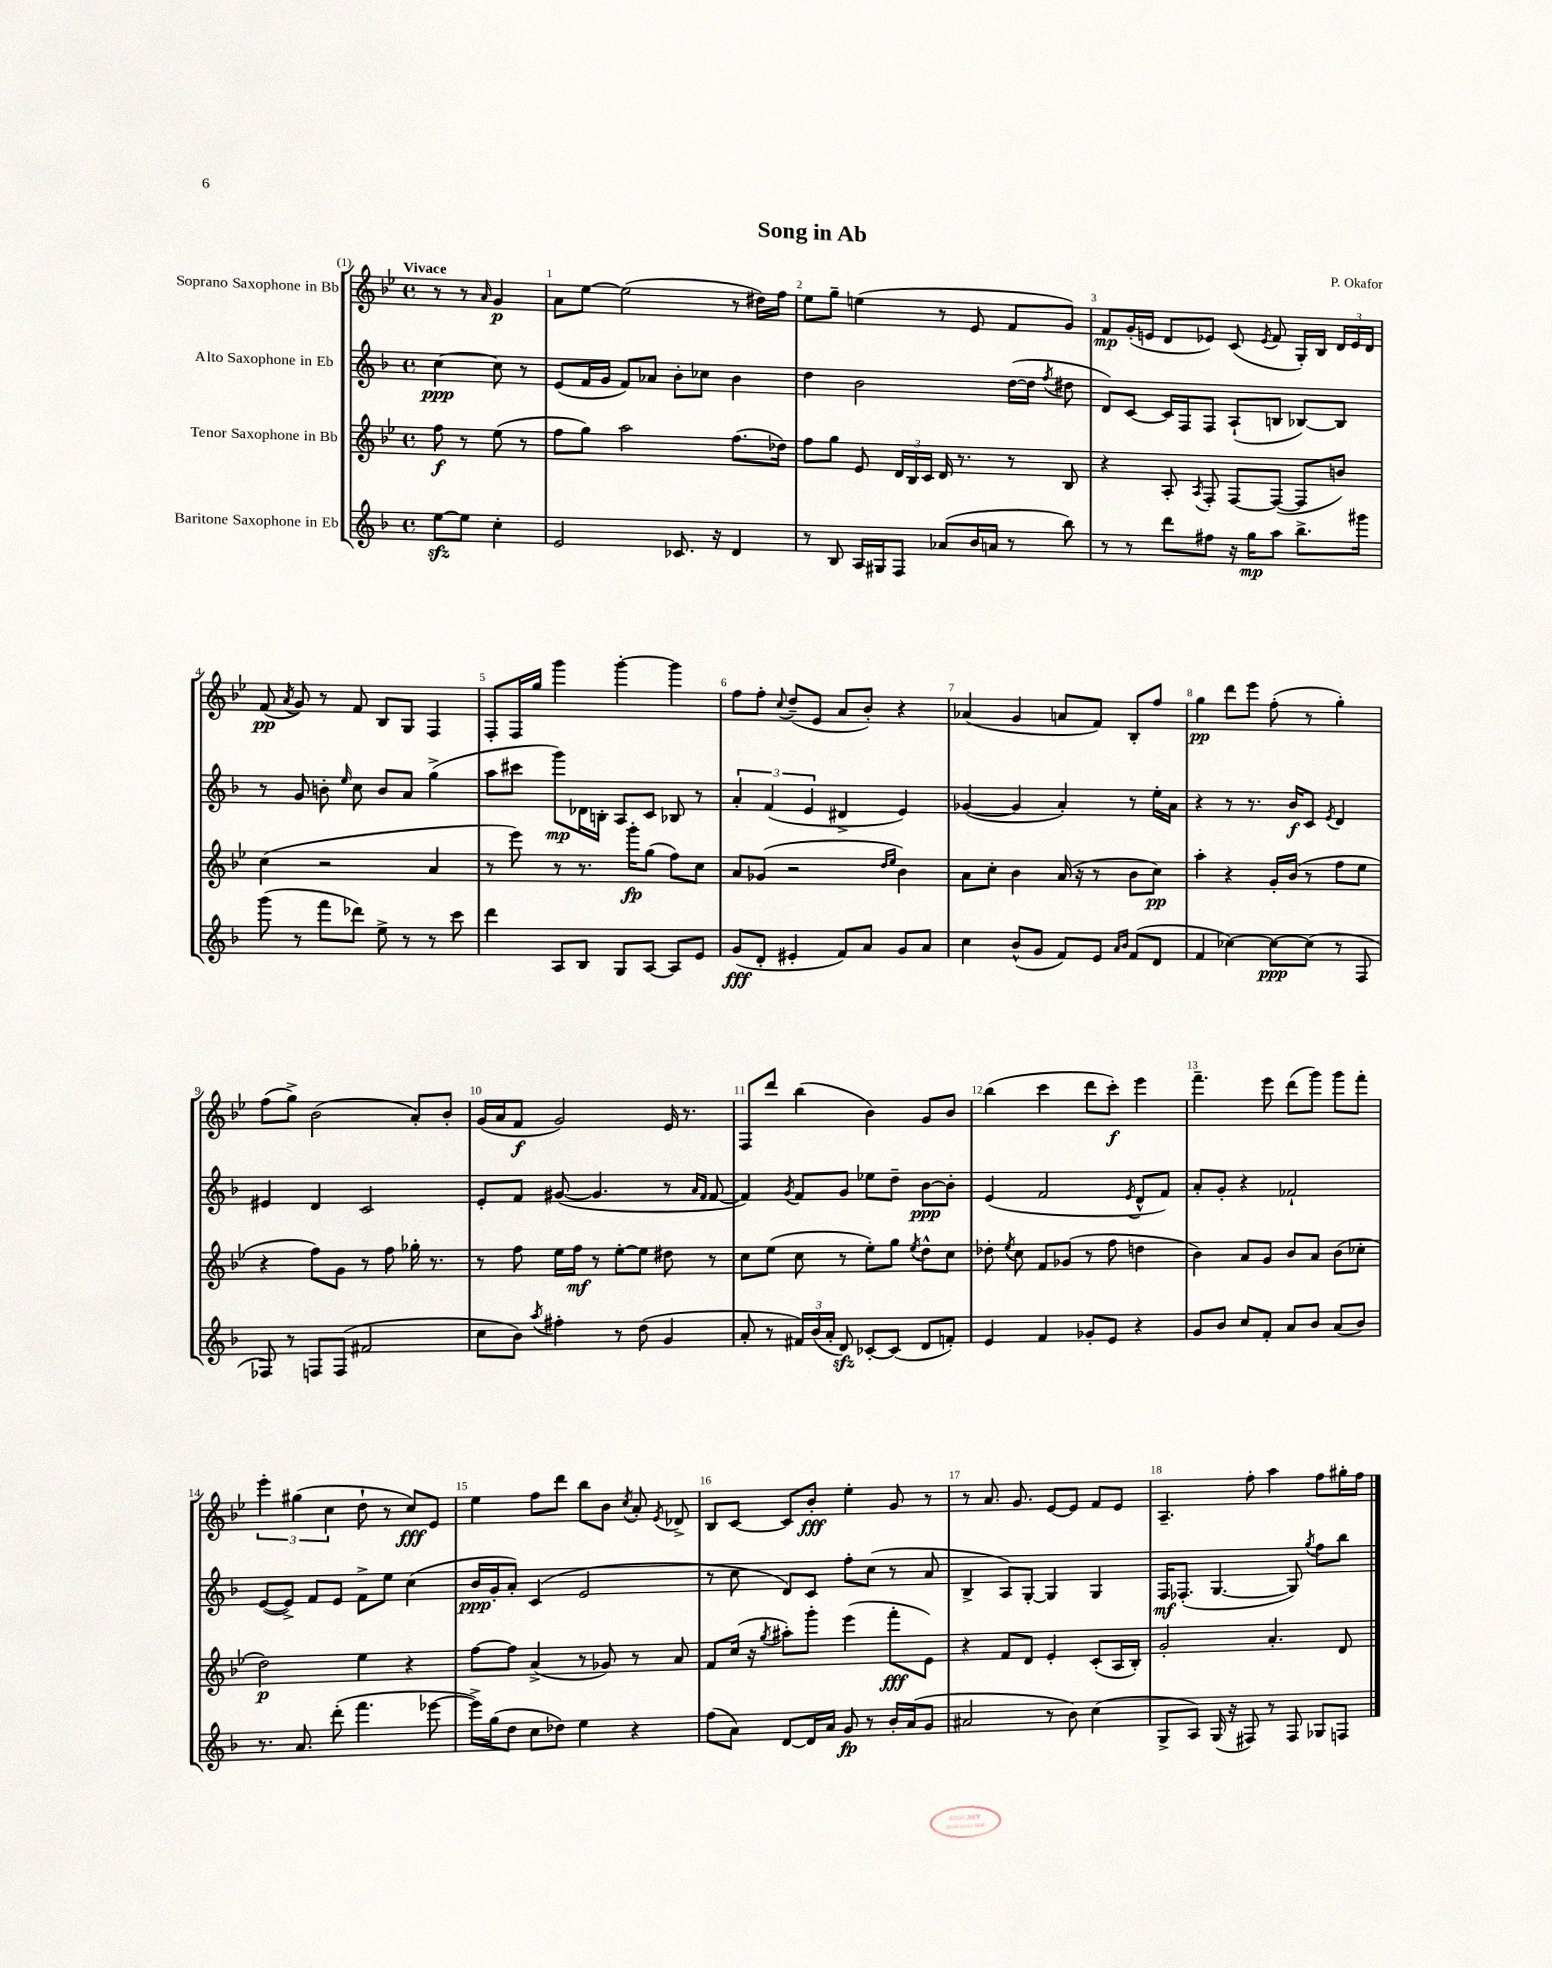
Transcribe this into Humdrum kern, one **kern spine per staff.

**kern	**kern	**kern	**kern
*staff4	*staff3	*staff2	*staff1
*clefG2	*clefG2	*clefG2	*clefG2
*k[b-]	*k[b-e-]	*k[b-]	*k[b-e-]
*M4/4	*M4/4	*M4/4	*M4/4
*met(c)	*met(c)	*met(c)	*met(c)
[8ee	8ff	[4cc	8r
8ee]	8r	.	8r
.	.	.	16qqa
4cc'	(8ee-	8cc]	4g
.	8r	8r	.
=	=	=	=
2e	8ff	(8e	8a
.	8gg)	16f	[8ee-
.	.	16g	.
.	2aa	8f)	(2ee-]
.	.	8a-	.
8.c-	.	8b-'	.
.	.	8cc-	.
16r	.	.	.
4d	(8.ff	4b-	8r
.	.	.	16dd#)
.	16dd-)	.	16ff
=	=	=	=
8r	8ff	4dd	8ee-
8B-	8gg	.	8gg~
16A	8e-	2b-	(4ee
16G#	.	.	.
8F	24d	.	.
.	24B-	.	.
.	24c	.	.
(8a-	16d	.	8r
.	8.r	.	.
16b-	.	.	8e-
16a	.	.	.
8r	8r	([16dd	8f
.	.	16dd]	.
.	.	8qff	.
8bb-)	8B-	8dd#	8g)
=	=	=	=
8r	4r	8d)	8f
8r	.	[8c	(16g'
.	.	.	16e
8ddd	8A'	16c]	8d
.	.	16F	.
.	8qA	.	.
8ff#	8F'	8F	8e-)
16r	[8F	(8A`	(8c
16gg	.	.	.
.	.	.	8qe-
8aa	(8F_	8B	8f
8.bb-^	8F]	[8B-)	16G')
.	.	.	16B-
.	8b)	8B-]	24d
.	.	.	24e-
16ggg#	.	.	.
.	.	.	24d
=	=	=	=
(8ggg	(4cc	8r	(8f
.	.	.	8qa
8r	.	8g	8g)
8fff	2r	8b'	8r
.	.	16qqee	.
8ddd-)	.	8cc	8f
8ee^	.	8b	8B-
8r	.	8a	8G
8r	4a	(4gg^	4F
8ccc	.	.	.
=	=	=	=
4ddd	8r	8aa	8F'
.	8eee-)	8ccc#	16F
.	.	.	16gg
8A	8r	8ggg)	4ggg
8B-	8.r	16d-	.
.	.	16B'	.
8G	.	8A	[4ggg'
.	16ggg'	.	.
[8A	(8gg	8c	.
8A]	8ff)	8B-	4ggg]
8e	8cc	8r	.
=	=	=	=
(8g	8a	6a'	8ff
8d'	(8g-	.	8ff'
.	.	(6f	.
.	.	.	8qqcc
4e#'	2r	.	(8dd~
.	.	6e	.
.	.	.	8e-
8f)	.	4d#^	8a
8a	.	.	8b-')
.	16qqdd	.	.
.	16qqee-	.	.
8g	4b-)	4e)	4r
8a	.	.	.
=	=	=	=
4cc	8a	([4g-	(4a-
.	8cc'	.	.
(8b-^^	4b-	4g-]	4g
8g	.	.	.
8f)	(16a	4a')	8a
.	16r	.	.
8e	8r	.	8f)
16qqa	.	.	.
16qqb-	.	.	.
(8f	8b-	8r	8B-'
8d	8cc)	16ee'	8ff
.	.	16a	.
=	=	=	=
4f	4aa'	4r	4gg
[4cc-)	4r	8r	8ddd
.	.	8.r	8eee-
8cc-_	16g'	.	(8ff'
.	(16b-	16b-	.
(8cc-]	8r	8c	8r
.	.	8qe	.
8r	8ff	4d	4gg')
8F	8ee-	.	.
=	=	=	=
8F-)	4r	4e#	(8ff
8r	.	.	8gg^)
8F	8ff)	4d	(2b-
(8F	8g	.	.
2f#	8r	2c	.
.	8ff	.	.
.	16gg-'	.	8a')
.	8.r	.	.
.	.	.	8b-'
=	=	=	=
8cc	8r	8e'	(16g
.	.	.	16a
8b-)	8ff	8f	8f
8qaa	.	.	.
4ff#'	16ee-	([8g#	2g)
.	16ff	.	.
.	8r	4.g#]	.
8r	[8ee-'	.	.
(8dd	8ee-]	.	.
4g	8dd#	8r	16e-
.	.	.	8.r
.	.	16qqa	.
.	.	16qqf	.
.	8r	[8f	.
=	=	=	=
8a'	8cc	4f])	8F
8r	(8ee-	.	8ddd
.	.	8qg	.
24f#)	8cc	8f	(4bb-
(24b-	.	.	.
24a'	.	.	.
8d)	8r	8g	.
[8c-'	8ee-')	8ee-	4b-)
(8c-]	8gg	8dd~	.
.	8qee-	.	.
8d	8dd^^	[8b-	8g
8f')	8cc	8b-']	8b-
=	=	=	=
4e	8dd-'	(4e	(4bb-
.	8qee-	.	.
.	8cc	.	.
4f	8f	2f	4ccc
.	(8g-	.	.
8g-'	8r	.	8ddd
8e	8ff	.	8ccc')
.	.	8qe	.
4r	4dd	8d^^	4eee-
.	.	8f)	.
=	=	=	=
8g	4b-)	8a'	4.fff~
8b-	.	8g'	.
8cc	8a	4r	.
8f'	8g	.	8eee-
8a	8b-	2f-`	(8ddd
8b-	8a	.	8ggg)
(8a	(8b-	.	8ggg
8b-)	8cc-'	.	8fff'
=	=	=	=
8.r	2dd)	([8e	6eee-'
.	.	8e^])	.
.	.	.	(6gg#
8.a	.	.	.
.	.	8f	.
.	.	.	6cc
(8ddd'	.	8e	.
4.fff	4ee-	8f^	8dd`
.	.	8ee	8r
.	4r	(4cc	8cc)
[8eee-	.	.	8e-
=	=	=	=
16eee-^])	[8ff	16b-	4ee-
(16gg	.	16g'	.
8dd	8ff]	8a')	.
8cc	(4a^	(4c	8ff
8dd-)	.	.	8ddd
4ee	8r	2e	8bb-
.	8g-)	.	8b-
.	.	.	8qcc
4r	8r	.	8a'
.	.	.	8qe-
.	8a	.	8d-^
=	=	=	=
(8ff	8f	8r	8B-
8a)	(16cc	8cc	[8c
.	16r	.	.
.	8qgg	.	.
[8d	8aa#')	8d)	8c]
16d]	8ggg'	8c	8b-'
16a	.	.	.
8g	(4eee-	8ff'	4ee-'
8r	.	(8cc	.
16b-'	8fff'	8r	8g
(16a	.	.	.
8g	8e-)	8a	8r
=	=	=	=
2a#	4r	4B-^	8r
.	.	.	8.a
.	8f	8A)	.
.	.	.	8.g
.	8d	[8G'	.
8r	4e-'	4G]	[8e-
8b-)	.	.	8e-]
(4cc	(8c'	4G	8f
.	16A	.	8e-
.	16B-')	.	.
=	=	=	=
8G^	2g'	16F	4.A~
.	.	(8.F-'	.
8A)	.	.	.
(16G	.	[4.G	.
16r	.	.	.
8F#)	.	.	8ff'
8r	4.a'	.	4aa
8F#	.	8G])	.
.	.	8qgg	.
8G-	.	8ff	8ff
8F	8d	8bb-	16gg#'
.	.	.	16ff
==	==	==	==
*-	*-	*-	*-
